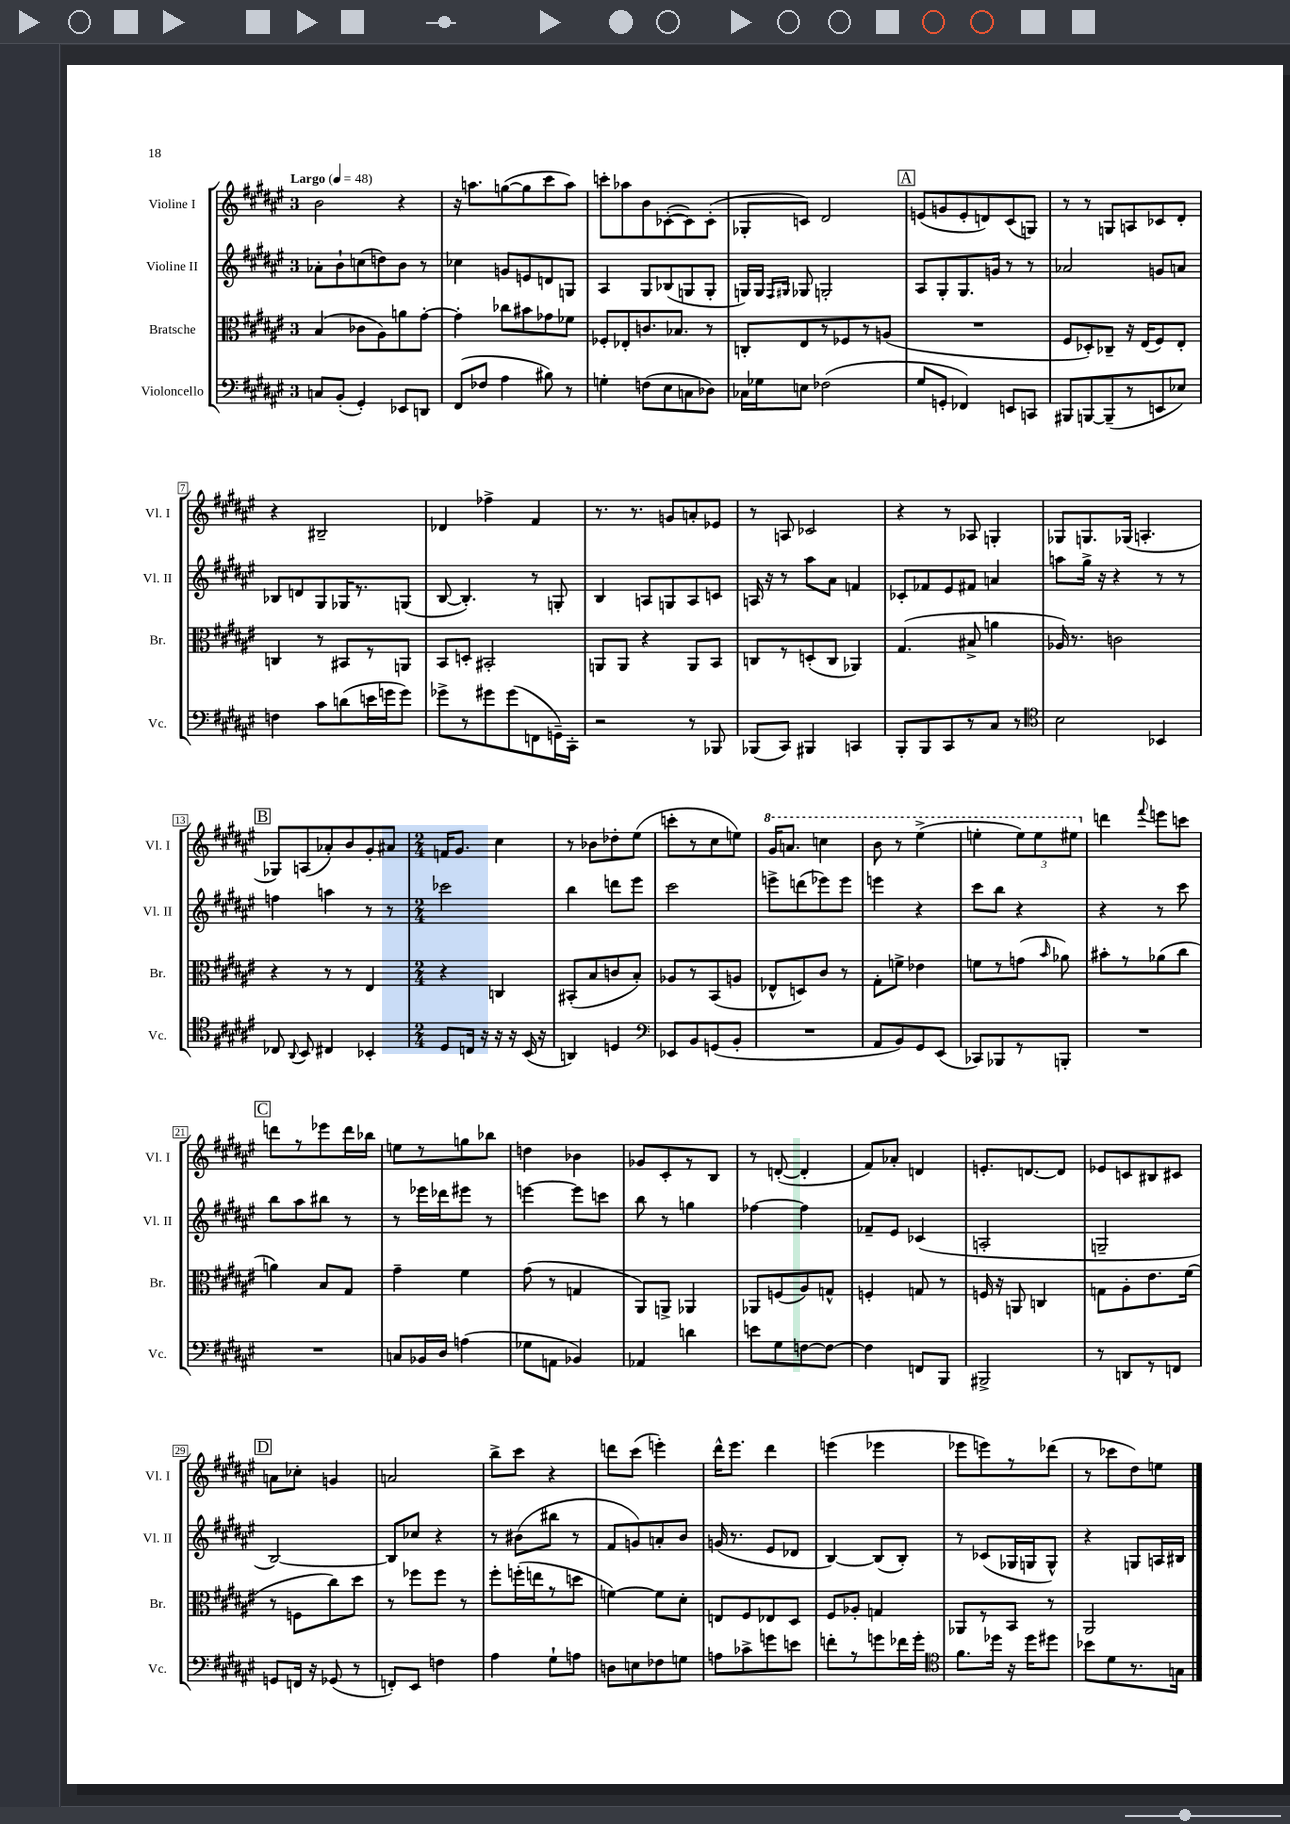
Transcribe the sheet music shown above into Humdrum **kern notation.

**kern	**kern	**kern	**kern
*staff4	*staff3	*staff2	*staff1
*clefF4	*clefC3	*clefG2	*clefG2
*k[f#c#g#d#a#e#]	*k[f#c#g#d#a#e#]	*k[f#c#g#d#a#e#]	*k[f#c#g#d#a#e#]
*M3/4	*M3/4	*M3/4	*M3/4
*MM48	*MM48	*MM48	*MM48
8C	(4B	8a-'	2b
(8BB'	.	8b`	.
4GG#')	8c-	(8cc	.
.	8A#)	8dd)	.
8EE-	8a	8b	4r
8DD	[8g#'	8r	.
=	=	=	=
(8FF#	4g#']	4cc-	16r
.	.	.	8.aa
8F-	.	.	.
4A#	8cc-	8g	([8gg
.	8b#	8e	8gg]
8B#)	8g-	8d	8ccc#
8r	8f-	8G	8aa)
=	=	=	=
4G'	8F-'	4A#	8ccc'
.	8E-'	.	8aa-
(8F	8.c	8G#	8b
8E#	.	(8B-	([8c-'
.	8.B-	.	.
8C	.	8G	8c-])
8D-)	8r	8G'	(8c-'
=	=	=	=
16C-	8C'	16G)	8G-'
16G-	.	16G	.
.	.	16qqF#	.
.	.	16qqG#	.
8E	8E#	8G-	8c)
(2F-	8r	2G'	2d#
.	8F-	.	.
.	8r	.	.
.	(8A	.	.
=	=	=	=
8G#	2.r	8A#	(8e
8GG'	.	8G#'	8g
4FF-)	.	8.G#	8e'
.	.	.	8d)
.	.	16g	.
8EE	.	8r	(8c#
8CC	.	8r	8G)
=	=	=	=
8BBB#	8F#	2a-	8r
[8BBB	8D-')	.	8r
(8BBB~]	8C-~	.	8G
8r	16r	.	8A
.	(16E#	.	.
8EE	8F#)	8g	8c-
8E-)	8E#'	8a	8d#'
=	=	=	=
4F	4C	8B-	4r
.	.	8d	.
8c#	8r	8G#	2B#~
(8d	8BB#	16G-	.
.	.	8.r	.
16e	8r	.	.
16g	.	.	.
8g)	8AA	(8G	.
=	=	=	=
8g-^	8BB	[8B	4d-
8r	8D'	4.B'])	.
8g#	2BB#'	.	4ff-^
(8g#	.	.	.
8FF	.	8r	4f#
16GG~)	.	8G'	.
16CC#'	.	.	.
=	=	=	=
2r	8AA	4B	8.r
.	8AA	.	.
.	.	.	8.r
.	4r	8A	.
.	.	8G	8g
8r	8AA	8A	8a'
8BBB-	8BB	8c	8e-
=	=	=	=
(8BBB-	8C	16A	8r
.	.	16r	.
8CC#)	8r	8r	8A
4BBB#	(8D'	8aa#	2c-
.	8C	8a#	.
4CC	4AA-)	4f	.
=	=	=	=
8BBB'	(4.G#	8c-'	4r
8BBB	.	8f-	.
8CC#	.	8e#	8r
8r	8B#^	8f#	8A-
8C#	4a	4a	4G'
8r	.	.	.
=	=	=	=
*clefC4	*	*	*
2B	16A-)	8aa	8G-
.	8.r	.	.
.	.	16gg#^	8.G
.	.	16r	.
.	2c	4r	.
.	.	.	(16G-
.	.	.	4.A'
4BB-	.	8r	.
.	.	8r	.
=	=	=	=
8C-	4r	4ff	8G-)
8qqAA#	.	.	.
8BB	.	.	(8A
4C#	8r	4aa	8a-')
.	8r	.	8b
4BB-'	4E#	8r	8g#'
.	.	8r	8a#
=	=	=	=
*M2/4	*M2/4	*M2/4	*M2/4
8D#	4r	2ccc-	16f
.	.	.	8.g#
16C	.	.	.
16r	.	.	.
16r	4C	.	4cc#
16r	.	.	.
(16BB	.	.	.
16r	.	.	.
=	=	=	=
4AA)	(8BB#'	4bb	8r
.	8B	.	8b-
4D	8c	8ddd	8dd-'
.	8B')	8eee#	(8ee#
=	=	=	=
*clefF4	*	*	*
8EE-	8A-	2ccc#	8ccc'
8BB	8r	.	8r
(8GG	(8BB	.	8cc#
8BB'	8A	.	8ee)
=	=	=	=
2r	8E-^^	8eee^	16gg#
.	.	.	8.aa
.	8D)	(8ddd	.
.	8c#	8eee-)	4ccc
.	8r	8eee-	.
=	=	=	=
8AA#	8G#'	4eee	8bb
8BB)	8f^	.	8r
8GG#	4e-	4r	(4eee#^
(8EE#	.	.	.
=	=	=	=
8CC-)	8f	8ccc#	4eee'
8BBB-	8r	8bb	.
8r	(8g	4r	12eee)
.	.	.	12eee
.	16qqb	.	.
8BBB'	8a-)	.	.
.	.	.	12eee#
=	=	=	=
2r	8b#'	4r	4ddd
.	8r	.	.
.	.	.	8qqfff#
.	(8a-	8r	8eee
.	8cc#	8ccc#	8ccc
=	=	=	=
2r	4a)	8bb	8ddd
.	.	8aa#	8r
.	8B	8bb#	8eee-
.	8G#	8r	16ddd
.	.	.	16bb-
=	=	=	=
8C	4g#~	8r	8ee
16BB-	.	16eee-	8r
16D#	.	16ddd-	.
(4A	4f#	8eee#	8gg
.	.	8r	8bb-
=	=	=	=
8G-	(8g#	[4eee	4dd
8AA	8r	.	.
4BB-)	4G	8eee]	4b-
.	.	8ccc	.
=	=	=	=
4AA-	8AA#)	8bb	8g-
.	8AA^	8r	8c#'
4d	4AA-	4gg	8r
.	.	.	8B
=	=	=	=
8e	8AA-	[4ff-	8r
8G#	(8F	.	([8d'
[8F	8A#)	4ff-]	4d']
8F_	8G^^	.	.
=	=	=	=
4F]	4F'	8f-~	8f#)
.	.	8e#	8a-'
8FF	8G	(4c-	4d
8BBB	8r	.	.
=	=	=	=
2BBB#^	16F	2A'	8.e'
.	16r	.	.
.	8AA	.	.
.	.	.	[8.d
.	4C	.	.
.	.	.	8d]
=	=	=	=
8r	8G	2G~	8e-
8DD	8A#'	.	8c
8r	8.e#	.	8B#
8FF	.	.	8c#
.	(16f#	.	.
=	=	=	=
8GG	8r	[2B)	8a
16FF	8F	.	8cc-'
16r	.	.	.
(8GG-	8cc#)	.	4g
8r	8dd#	.	.
=	=	=	=
8FF')	8r	8B]	2a
8EE#	8ff-	8cc-	.
4F	8ff-	4r	.
.	8r	.	.
=	=	=	=
4A#	8ff#'	8r	8bb^
.	(16ff'	(8b#	8ccc#
.	16ee	.	.
8G#`	8r	8bb#	4r
8A	8dd	8r	.
=	=	=	=
8D	[4f)	8f#	8ddd
8E	.	8g)	(8ccc#
8F-	8f]	8a'	4eee')
8G	8d#'	8b	.
=	=	=	=
8A	8E	(16g	16ddd#^^
.	.	8.r	8.eee#
8c-^	8F#	.	.
8g	8E-	8e#	4ddd#
8e	8D#	8d-	.
=	=	=	=
8f'	8F#	[4B)	(4eee
8r	8A-'	.	.
8g	4G	(8B]	4eee-
16f-	.	8B')	.
16g'	.	.	.
=	=	=	=
*clefC4	*	*	*
8.f#	8AA-	8r	8eee-
.	8r	(8c-	8eee)
16dd-	.	.	.
16r	8BB	16G-	8r
16dd-	.	16G	.
8dd#	8r	8G^^)	(8ddd-
=	=	=	=
8b-	2AA#	4r	8r
8d#	.	.	8ccc-
8.r	.	8G	8dd#)
.	.	16A	8ee
16G	.	16B#	.
==	==	==	==
*-	*-	*-	*-
